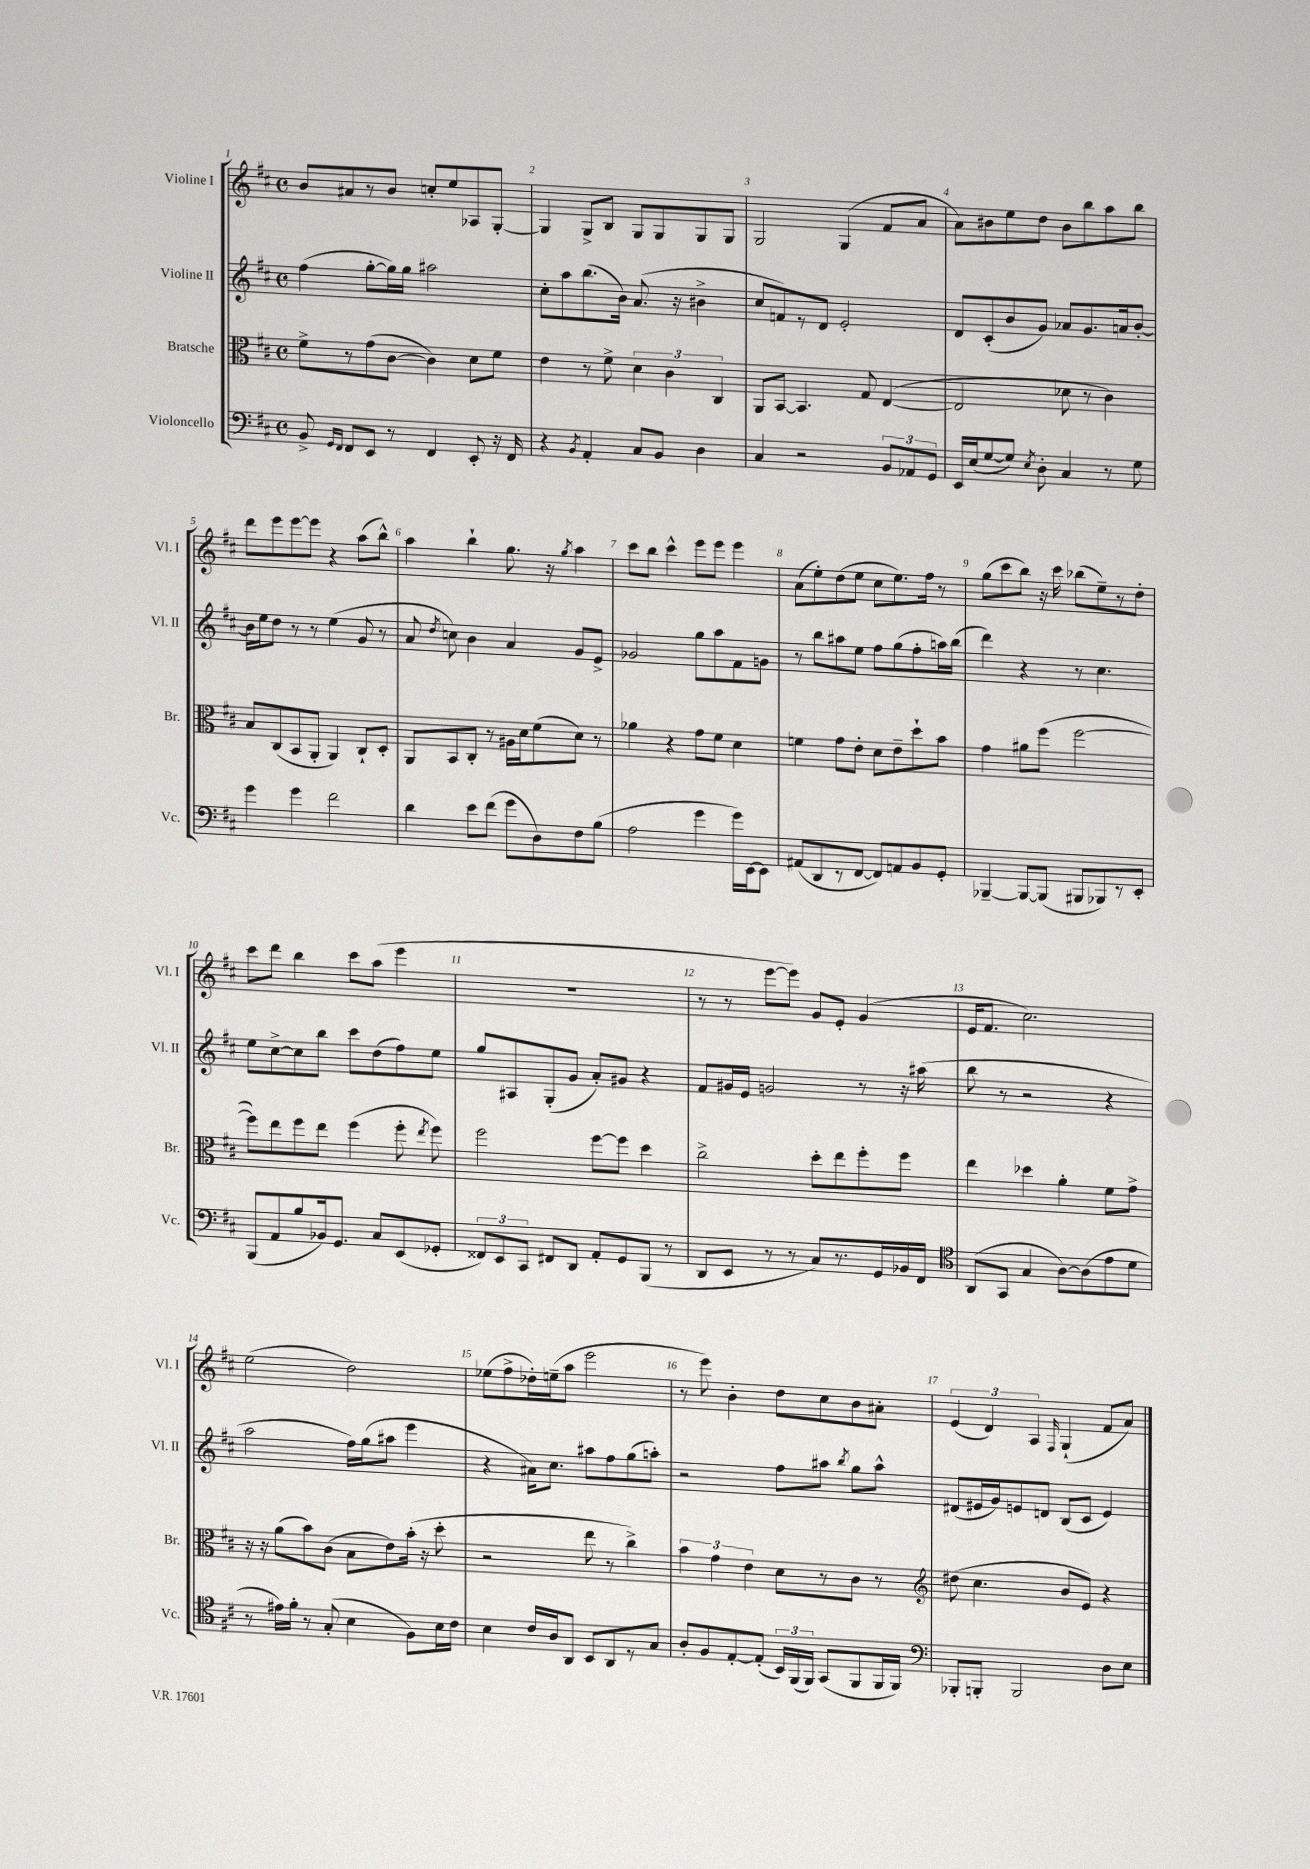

**kern	**kern	**kern	**kern
*staff4	*staff3	*staff2	*staff1
*clefF4	*clefC3	*clefG2	*clefG2
*k[f#c#]	*k[f#c#]	*k[f#c#]	*k[f#c#]
*M4/4	*M4/4	*M4/4	*M4/4
*met(c)	*met(c)	*met(c)	*met(c)
8BB^	8f#^	(4ff#	8b
16qqGG	.	.	.
16qqFF#	.	.	.
8FF#	8r	.	8a#
8EE	(8g	[8gg'	8r
8r	[8c#	16gg])	8b
.	.	16gg	.
4FF#	4c#])	2aa#	8cc'
.	.	.	8ee
8EE'	8d	.	8A-
16r	8f#	.	[8G'
16FF#	.	.	.
=	=	=	=
4r	4e	8cc#'	4G]
.	.	8aa	.
8qBB	.	.	.
4AA'	8r	(8.bb	8G^
.	8f#^	.	8B
.	.	16b)	.
8C#	6d	(8.a	8G
8BB	.	.	8G
.	6c#	.	.
.	.	16r	.
4D	.	4b#^	8G
.	6C#	.	.
.	.	.	8G
=	=	=	=
4C#	8AA	8cc#	2G
.	[8BB	8f)	.
2r	4.BB]	8r	.
.	.	8d	.
.	.	2e'	(4G
.	8G	.	.
12BB	([4E	.	8f#
12AA-	.	.	.
.	.	.	8a
12GG	.	.	.
=	=	=	=
16EE	2E]	8d	8a)
(16E	.	.	.
[8G	.	(8c#'	8b#
8G])	.	8b	8ee
8qE	.	.	.
8D'	.	8g)	8dd
4C#	8d-	8a-	8b#
.	8r	8.g	8bb
8r	4c#)	.	8aa
.	.	16a	.
8G	.	[8b'	8bb
=	=	=	=
4g	8B	16b]	8ddd
.	.	16ee	.
.	(8C#	8dd	8eee
4g	8BB	8r	[8eee
.	8AA'	8r	8eee]
2f#	4AA)	(4ee	4r
.	8C#`	8g	(8aa
.	8D'	8r	8bb^^)
=	=	=	=
4d	8AA	8a	4aa
.	.	8qdd	.
.	8BB	8cc)	.
8e	8C#'	4b	4bb`
(8f#	8r	.	.
8g	16A#	4a	8.gg
.	16d	.	.
8D)	(8f#	.	.
.	.	.	16r
.	.	.	8qgg
8F#	8d)	8g	4aa
(8B	8r	8e^	.
=	=	=	=
2A	4a-	2g-	8ccc#
.	.	.	8bb
.	4r	.	4ccc#^^
4g	8g	8gg	8eee
.	8f#	8aa	8eee
16g)	4d	8f#	4eee
[16EE	.	.	.
8EE]	.	8g	.
=	=	=	=
(8AA#	4f	8r	(8a
8DD	.	8bb	8ee')
8r	8g	8aa#	(8dd
[8FF#	8e'	8ee	8ee
8FF#])	8d	8ff#	8cc#
8AA	8e~	(8gg	8.ee)
8BB	8dd`	8ff#'	.
.	.	.	16ff#
8GG'	8b	16aa)	8r
.	.	(16bb	.
=	=	=	=
[4BBB-~	4g	4ddd)	(8gg
.	.	.	8ccc#
8BBB-_	8a#	4r	8bb)
(8BBB-]	(8ff#	.	16r
.	.	.	16ccc#
8BBB#	[2ff#	8r	(8bb-
8BBB-)	.	4.cc#	8ee~)
8r	.	.	8r
8EE'	.	.	8dd'
=	=	=	=
(8BBB	8ff#])	8ee	8ccc#
8AA	8ee	[8cc#^	8ddd
8B	8ff#	8cc#]	4bb
16BB-)	8ee	8bb	.
8.GG	.	.	.
.	(4ff#	8ccc#	8ccc#
8C#	.	(8dd	(8aa
(8EE	8ff#'	8ff#)	4eee
.	8qee	.	.
8GG-'	8ff#)	8ee	.
=	=	=	=
12FF##)	2ff#	8gg	1r
12EE	.	.	.
.	.	8A#	.
12CC#	.	.	.
8FF#	.	(8G'	.
8DD	.	8g	.
8AA'	[8ff#	8a')	.
8GG	8ff#]	8g#	.
(8BBB	4dd	4r	.
8r	.	.	.
=	=	=	=
8DD	2cc#^	8f#	8r
8EE	.	16g#	8r
.	.	16e	.
8r	.	2g	[8eee
8r	.	.	8eee])
8C#)	8dd'	.	8g
8.r	8ee	.	8e'
.	8ff#'	8r	(4g
16GG	.	.	.
16BB-	8ff#	16r	.
16FF#	.	(16aa#	.
=	=	=	=
*clefC4	*	*	*
(8AA	4ee	8bb	16e
.	.	.	8.f#
8GG	.	8r	.
4G	4dd-	2r	2.cc#)
[8A)	4a'	.	.
(8A]	.	.	.
8e	8f#	4r	.
8d	8g^	.	.
=	=	=	=
8r	16r	2aa	(2ee
.	16r	.	.
16e#)	(8a	.	.
16f#'	.	.	.
8r	8b)	.	.
(8G'	(8c#	.	.
4B	8B	16ff#)	2dd)
.	.	(16gg	.
.	8e)	8aa#	.
8F#)	(16b'	4eee	.
.	16r	.	.
16B	8dd'	.	.
16c#	.	.	.
=	=	=	=
4B	2r	4r	(8ee-
.	.	.	8ff#^
16c#	.	16a#)	16dd-')
16A	.	8.cc#	(16ee~
8AA	.	.	8aa
8BB	8ee	8aa#	2eee
8AA	8r	8ff#	.
8r	4cc#^)	(8gg	.
8G	.	8aa')	.
=	=	=	=
8A'	6b	2r	8r
8F#	.	.	8eee)
.	6g	.	.
[8E'	.	.	4b'
.	6e	.	.
(8E']	.	.	.
24BB)	8d	8ff#	8dd
(24FF#	.	.	.
24FF#)	.	.	.
(8GG	8r	8aa#	8cc#
.	.	8qbb	.
8FF#	8c#	8gg	8b
16FF#	8r	8aa#^^	8a#'
16FF#)	.	.	.
=	=	=	=
*clefF4	*clefG2	*	*
8BBB-'	(8dd#	(8d#	(6e
8BBB'	4.cc#	16e#	.
.	.	.	6d)
.	.	16g)	.
2BBB	.	8e	.
.	.	.	6A
.	.	8d	.
.	.	.	16qqF#
.	8b	(8B	(4G`
.	8e)	8c#	.
8D	4r	4e)	8f#
8E	.	.	8a)
==	==	==	==
*-	*-	*-	*-
